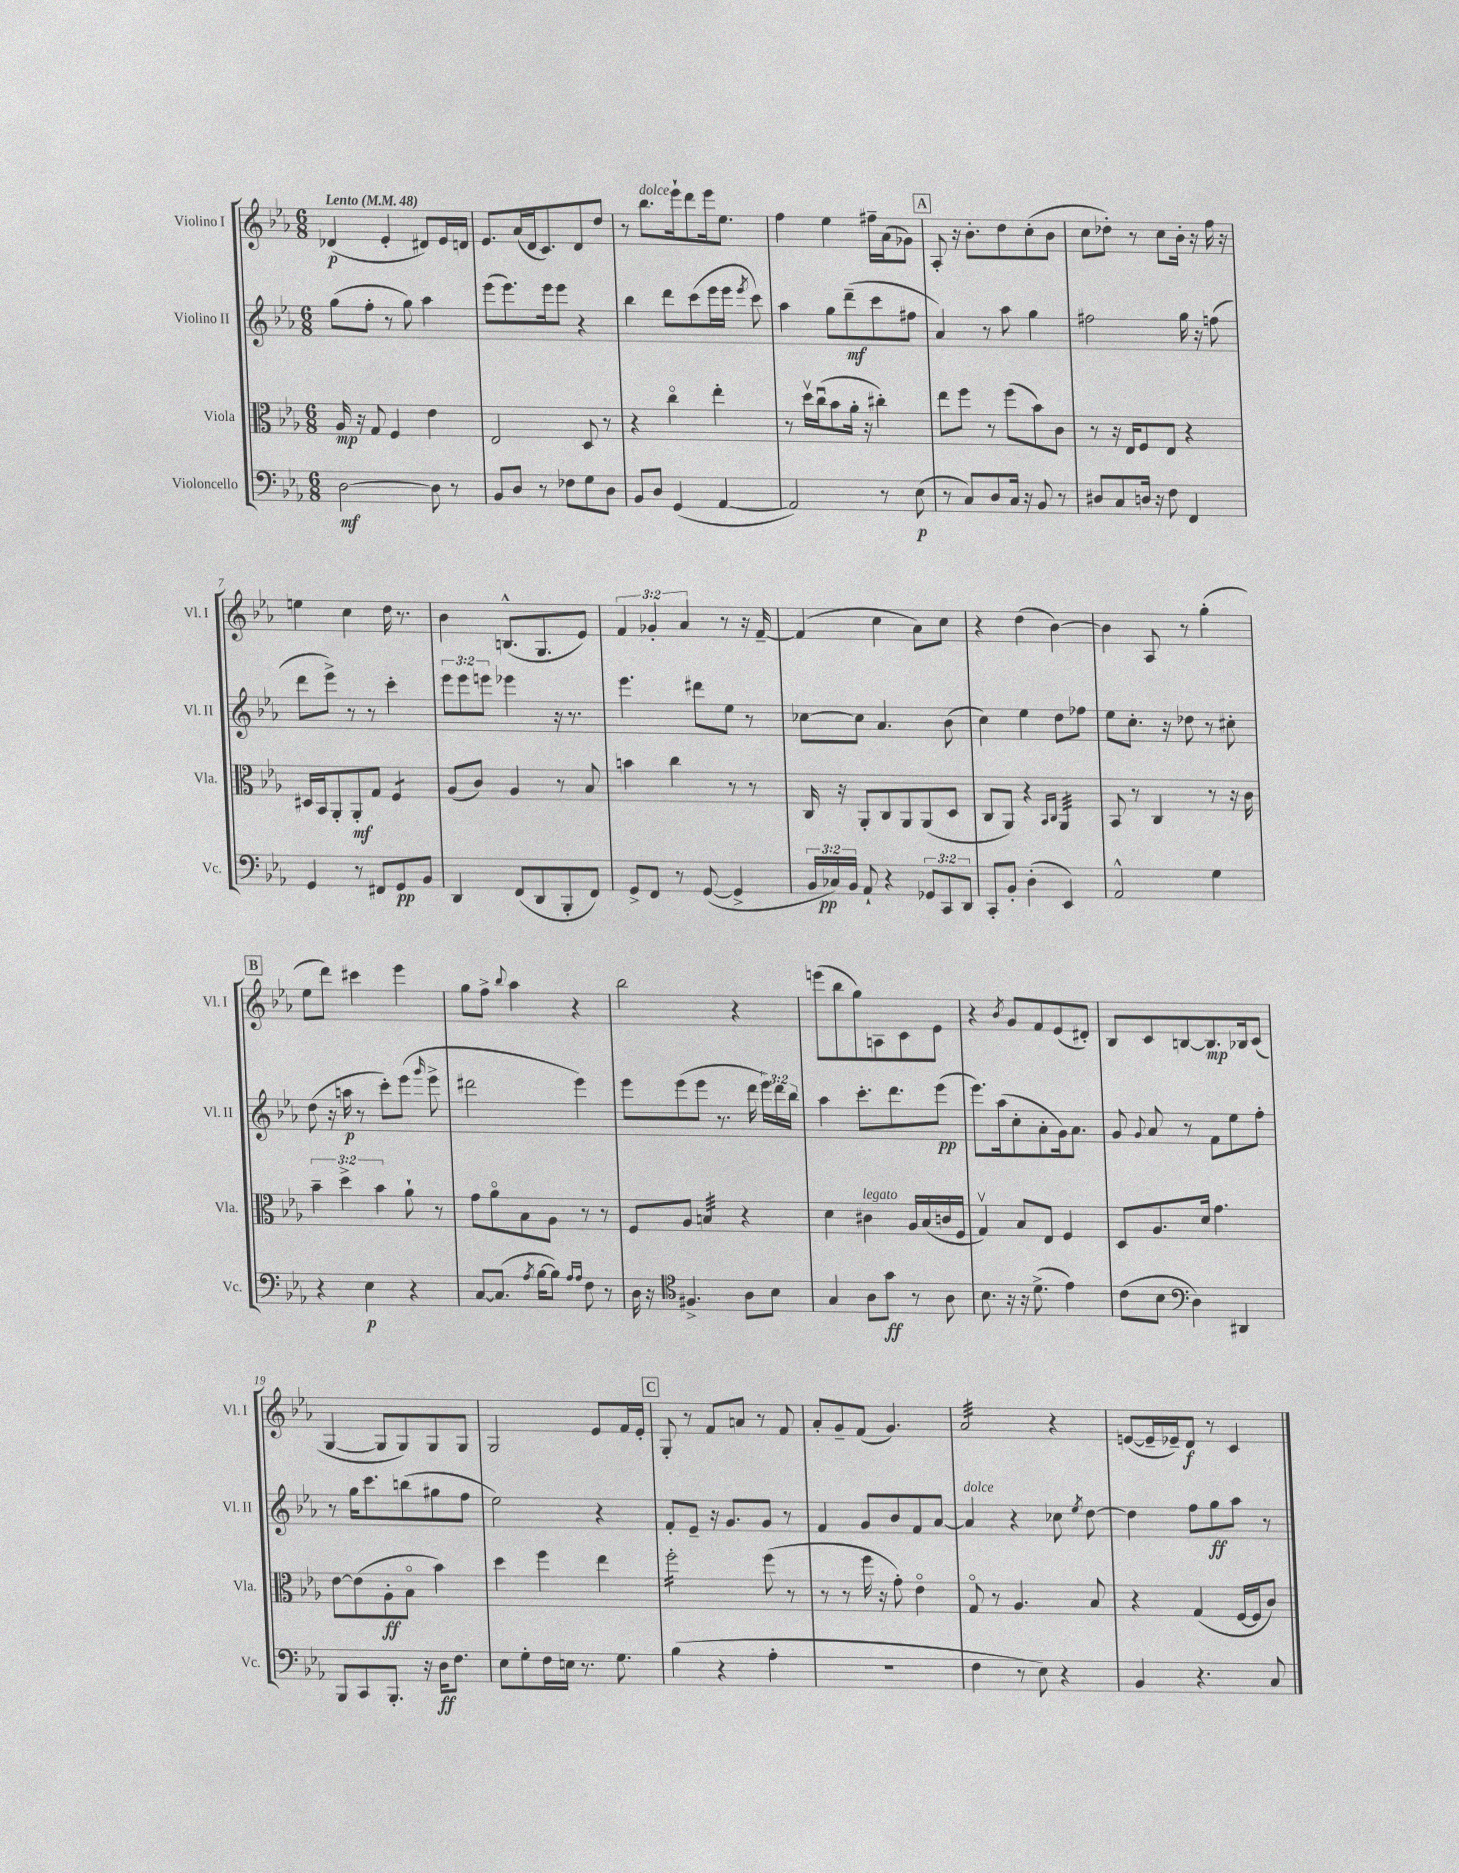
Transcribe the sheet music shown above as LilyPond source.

<<
\new StaffGroup <<
\new Staff = "s0" \with { instrumentName = "Violino I" shortInstrumentName = "Vl. I" } {
    \clef treble \key ees \major \numericTimeSignature \time 6/8 \override Staff.TupletNumber.text = #tuplet-number::calc-fraction-text \tempo "Lento" 4 = 48
    \autoBeamOff des'4\p( ees'4-. dis'8[) ees'16 d'16] |
    ees'8.[ aes'16( d'16 c'8.) d'8 d''8] |
    r8 bes''8.[^\markup { \italic "dolce" } ees'''16-! d'''8 ees'''16 ees''8.] |
    f''4 ees''4 fis''16[-- aes'16( ges'8]) |
    \mark \markup { \box "A" } aes8-. r16 bes'8.[-. d''8 c''8-.( bes'8] |
    c''8[ des''8]-.) r8 c''8[ bes'16]-. r16 f''16 r16 |
    e''4 c''4 d''16 r8. |
    bes'4 b8.[-^( g8. ees'8]) |
    \tuplet 3/2 { f'4 ges'4-. aes'4 } r8 r16 f'16~-- |
    f'4( c''4 aes'8[) c''8] |
    r4 d''4( bes'4~) |
    bes'4 aes8 r8 g''4-.( |
    \mark \markup { \box "B" } ees''8[ d'''8]) cis'''4 ees'''4 |
    g''8[ f''8]-> \appoggiatura { bes''8 } aes''4 r4 |
    bes''2 r4 |
    e'''8[( bes''8 g''8) a8 c'8 ees'8] |
    r4 \acciaccatura { bes'8 } g'8[ f'8 ees'8( dis'8]-.) |
    bes8[ c'8 b8~ b8.\mp bes16 c'8]( |
    g4~ g8[ g8) g8 g8] |
    g2 ees'8[ f'16 ees'16]-. |
    \mark \markup { \box "C" } g8-. r8 f'8[ a'8] r8 f'8 |
    aes'8[-. g'8-- f'8]( g'4.) |
    aes'2:32 r4 |
    e'8[~( e'16-- ees'16--) d'8]\f r8 c'4 \bar "|." |
}
\new Staff = "s1" \with { instrumentName = "Violino II" shortInstrumentName = "Vl. II" } {
    \clef treble \key ees \major \numericTimeSignature \time 6/8 \override Staff.TupletNumber.text = #tuplet-number::calc-fraction-text
    \autoBeamOff g''8[( f''8]-. r8 g''8) aes''4 |
    ees'''8[( ees'''8.) ees'''16 ees'''8] r4 |
    bes''4 d'''8[ c'''8( ees'''16 ees'''16] \acciaccatura { ees'''8 } c'''8) |
    aes''4 g''8[ d'''8--\mf( c'''8 fis''8] |
    \mark \markup { \box "A" } aes'4) r8 aes''8 g''4 |
    fis''2 g''16 r16 f''8( |
    d'''8[ ees'''8]->) r8 r8 c'''4-. |
    \tuplet 3/2 { ees'''8[ ees'''8 e'''8] } ees'''4 r16 r8. |
    ees'''4. dis'''8[ ees''8] r8 |
    ces''8[~ ces''8] aes'4. bes'8( |
    c''4) ees''4 d''8[ fes''8] |
    ees''8[ c''8.]-. r16 des''8 r8 cis''8-. |
    \mark \markup { \box "B" } d''8( r16 a''16\p r8 c'''8[-.) ees'''8]( \grace { g'''16 } ees'''8-> |
    dis'''2 ees'''4) |
    ees'''8[ ees'''8( ees'''8] r8. d'''16 \tuplet 3/2 { ees'''16[) d'''16 bes''16] } |
    aes''4 c'''8.[-. d'''8. ees'''8]\pp( |
    ees'''8.[) aes''16( c''8-. aes'8-. g'16) aes'8.] |
    g'8 \appoggiatura { g'8 } aes'8 r8 f'8[ ees''8 f''8]-. |
    r8 g''16[ c'''8. b''8( gis''8 f''8] |
    ees''2) r4 |
    \mark \markup { \box "C" } f'8[-. ees'8]-- r16 g'8.[ g'8] r8 |
    f'4 g'8[ bes'8 f'8 aes'8]~ |
    aes'4^\markup { \italic "dolce" } r4 ces''8 \acciaccatura { ees''8 } d''8~ |
    d''4 f''8[ g''8\ff aes''8] r8 \bar "|." |
}
\new Staff = "s2" \with { instrumentName = "Viola" shortInstrumentName = "Vla." } {
    \clef alto \key ees \major \numericTimeSignature \time 6/8 \override Staff.TupletNumber.text = #tuplet-number::calc-fraction-text
    \autoBeamOff aes16\mp r16 g8 f4 ees'4 |
    ees2 d8 r8 |
    r4 c''4\flageolet ees''4-. |
    r8 d''16[\upbow c''16\downbow( bes'8 aes'16]-. r16 cis''4-.) |
    \mark \markup { \box "A" } ees''8[ f''8] r8 f''8[( bes'8) c'8] |
    r8 r16 ees16[ f8 ees8] r4 |
    dis16[ bes,16 aes,8-. aes,8-.\mf g8] f4:8 |
    aes8[( c'8]) aes4 r8 bes8 |
    b'4 c''4 r8 r8 |
    c16 r16 aes,8[-. c8 aes,8 aes,8( d8] |
    c8[ aes,8]) r4 \grace { bes,16[ c16] } aes,4:32 |
    bes,8 r8 c4 r8 r16 c'16 |
    \mark \markup { \box "B" } \tuplet 3/2 { bes'4-- d''4-> bes'4 } aes'8-! r8 |
    g'8[ aes'8\flageolet bes8 aes8] r8 r8 |
    f8[ aes8] b4:32 r4 |
    d'4 cis'4^\markup { \italic "legato" } aes16[ bes16( c'16 f16] |
    g4\upbow) bes8[ ees8] f4 |
    d8[ aes8. d'16] g'4. |
    ees'8[~ ees'8( aes8-.\ff bes8]\flageolet bes'4) |
    d''4 f''4 ees''4 |
    \mark \markup { \box "C" } f''2:16-. f''8( r8 |
    r8 r8 f''16 r16 g'8-.) ees'4\flageolet |
    g8\flageolet r8 aes4. bes8 |
    r4 g4( f16[~ f16 c'8]) \bar "|." |
}
\new Staff = "s3" \with { instrumentName = "Violoncello" shortInstrumentName = "Vc." } {
    \clef bass \key ees \major \numericTimeSignature \time 6/8 \override Staff.TupletNumber.text = #tuplet-number::calc-fraction-text
    \autoBeamOff d2~\mf d8 r8 |
    bes,8[ d8] r8 fes8[ g8 d8] |
    bes,8[ d8] g,4( aes,4~ |
    aes,2) r8 ees8\p( |
    \mark \markup { \box "A" } r8 c8[) d8 c16] r16 bes,8 r8 |
    dis8[ c8 d16] r16 f8 f,4 |
    g,4 r8 fis,8[ g,8\pp bes,8] |
    d,4 f,8[( d,8 bes,,8-. f,8]) |
    g,8[-> f,8] r8 g,8~( g,4-> |
    \tuplet 3/2 { bes,16[ ces16\pp) bes,16] } aes,8-! r4 \tuplet 3/2 { ges,8[ c,8 d,8] } |
    c,8[-. bes,8]-. d4-.( ees,4) |
    aes,2-^ g4 |
    \mark \markup { \box "B" } r4 ees4\p r4 |
    c8[~ c8.]( \acciaccatura { aes8 } bes16[~ bes8]) \grace { aes16[ aes16] } f8 r8 |
    d16 r16 \clef tenor fis4.-> aes8[ bes8] |
    g4 aes8[ g'8]\ff r8 aes8 |
    bes8. r16 r16 d'8.->( ees'4) |
    c'8[( bes8] \clef bass d4) dis,4 |
    bes,,8[ c,8 bes,,8.]-. r16 d16[\ff f8.] |
    ees8[ g8-. f16 e16] r8. g8. |
    \mark \markup { \box "C" } bes4( r4 aes4-. |
    R2. |
    f4 r8 ees8) r4 |
    bes,4 r4. c8 \bar "|." |
}
>>
>>
